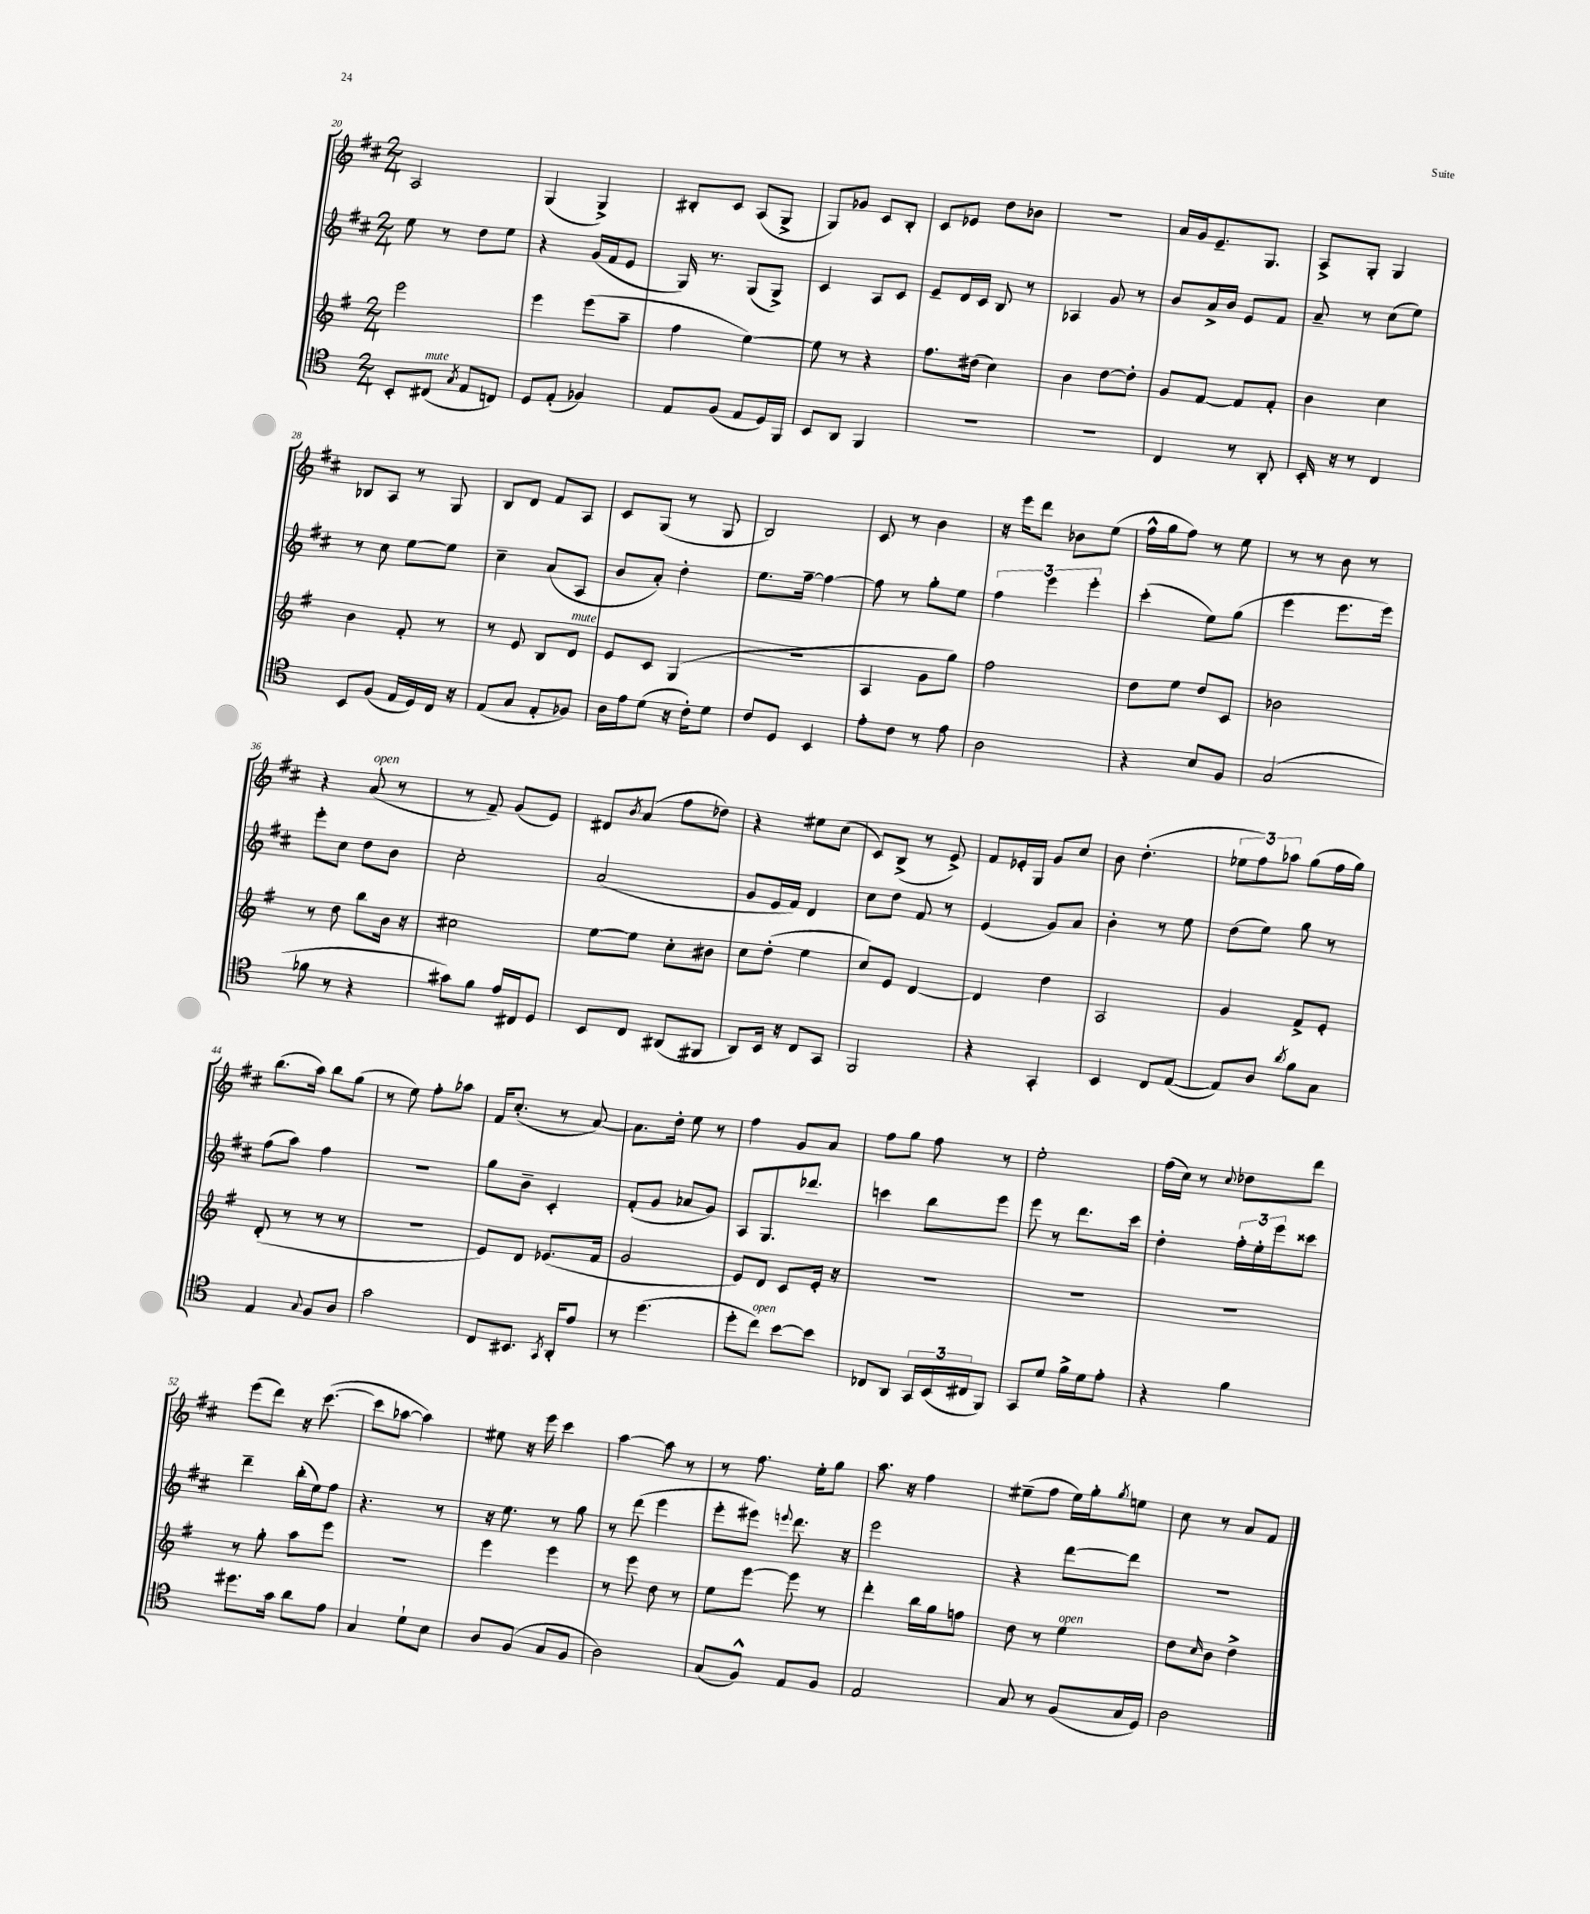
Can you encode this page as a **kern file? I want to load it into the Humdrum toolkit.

**kern	**kern	**kern	**kern
*part4	*part3	*part2	*part1
*staff4	*staff3	*staff2	*staff1
*clefC4	*clefG2	*clefG2	*clefG2
*k[]	*k[f#]	*k[f#c#]	*k[f#c#]
*M2/4	*M2/4	*M2/4	*M2/4
=20	=20	=20	=20
8BB'/L	2eee\	8ee\	2A/
!LO:TX:a:i:t=mute	!	!	!
(8C#X/J	.	8r	.
8qG/	.	.	.
8E/L	.	8dd\L	.
8Cn/J)	.	8ee\J	.
=21	=21	=21	=21
8D/L	4eee\	4r	(4G/
(8E'/J	.	.	.
4F-X/)	(8eee\L	(16g/LL	4G^/)
.	.	16f#/J	.
.	8aa~\J	8e/J	.
=22	=22	=22	=22
8E/L	4ff#\	16G/)	8B#X'/L
.	.	8.r	.
(8F/J	.	.	8c#/J
8E/L	[4ee\)	(8G/L	(8A/L
16D/L)	.	8G^/J)	8G^/J
16FF/JJ	.	.	.
=23	=23	=23	=23
8BB/L	8ee\]	4c#/	8G/L)
8AA/J	8r	.	8g-X/J
4FF/	4r	8A/L	8c#/L
.	.	8c#/J	8B'/J
=24	=24	=24	=24
2r	8.ff#\L	8e~/L	8c#/L
.	.	16d/L	8e-X/J
.	(16dd#X\Jk	16c#/JJ	.
.	4cc\)	8B/	8dd\L
.	.	8r	8b-X\J
=25	=25	=25	=25
2r	4b\	4A-X/	2r
.	[8dd\L	8g/	.
.	8dd'\J]	8r	.
=26	=26	=26	=26
4C/	8g/L	8b/L	16a/LL
.	.	.	16g/J
.	[8f#/J	16a^/L	8.e~/
.	.	16b/JJ	.
8r	8f#/L]	8e/L	.
.	.	.	8.G/J
8AA'/	8f#'/J	8f#/J	.
=27	=27	=27	=27
16BB'/	4b\	8a~/	8A^/L
16r	.	.	.
8r	.	8r	8G'/J
4C/	4cc\	(8cc#\L	4G/
.	.	8ee\J)	.
!!LO:LB:g=z
=28	=28	=28	=28
8BB/L	4b\	8r	8B-X/L
(8F/J	.	8cc#\	8A/J
16E/LL	8f#'/	[8ee\L	8r
16D/)	.	.	.
16C/JJ	8r	8ee\J]	8G/
16r	.	.	.
=29	=29	=29	=29
(8E/L	8r	4cc#~\	8B/L
8G/J	8e/	.	8d/J
8E'/L	8B/L	(8a/L	8f#/L
!	!LO:TX:a:i:t=mute	!	!
8F-X/J)	8d/J	8A/J	8A/J
=30	=30	=30	=30
16A\LL	8e/L	8b/L	8c#/L
16e\J	.	.	.
(8d\J	8c/J	8a'/J)	(8G/J
16r	(4G/	4dd'\	8r
16c'\KL)	.	.	.
8d\J	.	.	8G/
=31	=31	=31	=31
8c/L	2r	8.ee\L	2B/)
8D/J	.	.	.
.	.	[16ff#~\Jk	.
4BB/	.	4ff#\_	.
=32	=32	=32	=32
8e'\L	4A/	8ff#\]	8c#/
8c\J	.	8r	8r
8r	8g\L	8gg'\L	4b\
8e\	8gg\J)	8ee\J	.
=33	=33	=33	=33
2A\	2ff#\	6ff#\	16r
.	.	.	16eee\KL
.	.	.	8ddd\J
.	.	6eee\	.
.	.	.	8b-X\L
.	.	6eee'\	.
.	.	.	(8ee\J
=34	=34	=34	=34
4r	8dd\L	(4ccc#'\	16ff#^^\LL
.	.	.	16gg\J
.	8ee\J	.	8ff#\J)
8B/L	8dd/L	8ee\L)	8r
8F/J	8c/J	(8gg\J	8ee\
=35	=35	=35	=35
(2G/	2b-X\	4eee\	8r
.	.	.	8r
.	.	8.eee\L	8b\
.	.	.	8r
.	.	16eee\Jk)	.
!!LO:LB:g=z
=36	=36	=36	=36
8f-X\	8r	8eee'\L	4r
8r	8dd\	8cc#\J	.
!	!	!	!LO:TX:a:i:t=open
4r	8bb\L	8dd\L	(8a/
.	16b\Jk	8b\J	8r
.	16r	.	.
=37	=37	=37	=37
8g#X\L)	2cc#X\	2cc#'\	8r
8f\J	.	.	8f#~/)
16e/LL	.	.	(8g/L
16C#X/J	.	.	.
8D/J	.	.	8e/J)
=38	=38	=38	=38
8BB/L	[8ee\L	(2a/	8d#X/L
.	.	.	8qb/
8C/J	8ee\J]	.	(8a/J
(8AA#X/L	8cc'\L	.	8ff#\L
8FF#X/J	8b#X\J	.	8dd-X\J)
=39	=39	=39	=39
8AA/L)	8cc\L	8g/L	4r
16BB/Jk	(8dd'\J	16e/L	.
16r	.	16f#/JJ)	.
8C/L	4ee\	4d/	8ee#X\L
8GG/J	.	.	(8cc#\J
=40	=40	=40	=40
2FF/	8cc/L)	8cc#\L	8c#/L)
.	8e/J	8dd\J	(8B^/J
.	[4d/	8f#/	8r
.	.	8r	8e^/)
=41	=41	=41	=41
4r	4d/]	(4e/	8f#/L
.	.	.	16e-X'/L
.	.	.	16G/JJ
4GG'/	4dd\	8g/L)	8g/L
.	.	8a/J	8cc#/J
=42	=42	=42	=42
4BB/	2A/	4b'\	8b\
.	.	.	(4.dd'\
8C/L	.	8r	.
([8E/J	.	8ee\	.
=43	=43	=43	=43
8E/L])	4g/	(8dd\L	12ee-X\L
.	.	.	12ff#\)
8A/J	.	8ee\J)	.
.	.	.	12aa-X\J
8qa/	.	.	.
8f\L	8f#^/L	8gg\	(8gg\L
8G\J	8e'/J	8r	16ff#\L
.	.	.	16gg\JJ)
!!LO:LB:g=z
=44	=44	=44	=44
4E/	(8d'/	(8ff#\L	(8.bb\L
.	8r	8aa\J)	.
.	.	.	16aa\Jk)
8qqG/	.	.	.
8F/L	8r	4ff#\	8bb\L
8A/J	8r	.	(8gg\J
=45	=45	=45	=45
2g\	2r	2r	8r
.	.	.	8ee\)
.	.	.	8ff#'\L
.	.	.	8aa-X\J
=46	=46	=46	=46
8C/L	8e/L)	8gg\L	16f#/KL
.	.	.	(8.cc#'/J
8.BB#X/J	8d/J	8b~\J	.
.	(8.e-X/L	4c#'/	8r
8qGG/	.	.	.
16AA'/KL	.	.	.
8e/J	.	.	[8a/)
.	16f#/Jk	.	.
=47	=47	=47	=47
8r	2g/	(8f#'/L	8.a\L]
(4.dd\	.	8g/J	.
.	.	.	16dd'\Jk
.	.	8a-X/L	8ee\
.	.	8g/J)	8r
=48	=48	=48	=48
8dd'\L	8e/L)	8A/L	4ff#\
!LO:TX:a:i:t=open	!	!	!
8cc\J)	8d/J	8.G/	.
[8b\L	8c/L	.	8g/L
.	.	8.ddd-X/J	.
8b\J]	16e'/Jk	.	8a/J
.	16r	.	.
=49	=49	=49	=49
8C-X/L	2r	4cccn\	8ff#\L
8AA/J	.	.	8gg\J
24GG/LL	.	8bb\L	8ff#\
(24BB/	.	.	.
24C#X/J	.	.	.
8FF/J)	.	8eee\J	8r
=50	=50	=50	=50
8GG/L	2r	8eee\	2ee'\
8d/J	.	8r	.
16f^\LL	.	8.ddd\L	.
16d\J	.	.	.
8e'\J	.	.	.
.	.	16ccc#\Jk	.
=51	=51	=51	=51
4r	2r	4dd'\	(16ff#\LL
.	.	.	16cc#\JJ)
.	.	.	8r
.	.	.	8qqcc#/
4f\	.	24ff#'\LL	8dd-X\L
.	.	24ee'\	.
.	.	24eee\J	.
.	.	8ccc##X\J	8ddd\J
!!LO:LB:g=z
=52	=52	=52	=52
8.dd#X\L	8r	4ddd~\	(8eee\L
.	8gg'\	.	8ddd\J)
16g\Jk	.	.	.
8a\L	8aa\L	(16bb'\LL	16r
.	.	16ee\J)	([8.ccc#\
8e\J	8eee\J	8ff#\J	.
=53	=53	=53	=53
4G/	2r	4.r	8ccc#\L]
.	.	.	[8aa-X\J
8d`\L	.	.	4aa-\])
8B\J	.	8r	.
=54	=54	=54	=54
8A/L	4eee\	16r	8ee#X\
.	.	8.ee\	.
(8F/J	.	.	16r
.	.	.	16eee\
8G/L	4eee\	8r	4ccc#\
8F/J	.	8gg\	.
=55	=55	=55	=55
2A\)	8r	8r	[4aa\
.	8eee\	(8ddd\	.
.	8dd\	4eee\	8aa\]
.	8r	.	8r
=56	=56	=56	=56
(8G/L	8ee\L	8eee'\L	8r
8F^^/J)	[8eee\J	8eee#X\J)	8.ff#\
.	.	8qqeeen/	.
8E/L	8eee\]	8.ddd\	.
.	.	.	16ee'\KL
8F/J	8r	.	8gg\J
.	.	16r	.
=57	=57	=57	=57
2E/	4ddd'\	2eee\	8.aa\
.	.	.	16r
.	16bb\LL	.	4ff#\
.	16gg\J	.	.
.	8ffn\J	.	.
=58	=58	=58	=58
8G/	8dd\	4r	(8ee#X~\L
8r	8r	.	8ff#\J
!	!LO:TX:a:i:t=open	!	!
(8F/L	4ee\	[8ddd\L	16ee#\LL)
.	.	.	16gg'\J
.	.	.	8qgg/
16G/L	.	8ddd\J]	8een\J
16D/JJ)	.	.	.
=59	=59	=59	=59
2A\	8dd\L	2r	8cc#\
.	16qqcc/	.	.
.	8b\J	.	8r
.	4dd^\	.	8a/L
.	.	.	8f#/J
==	==	==	==
*-	*-	*-	*-
